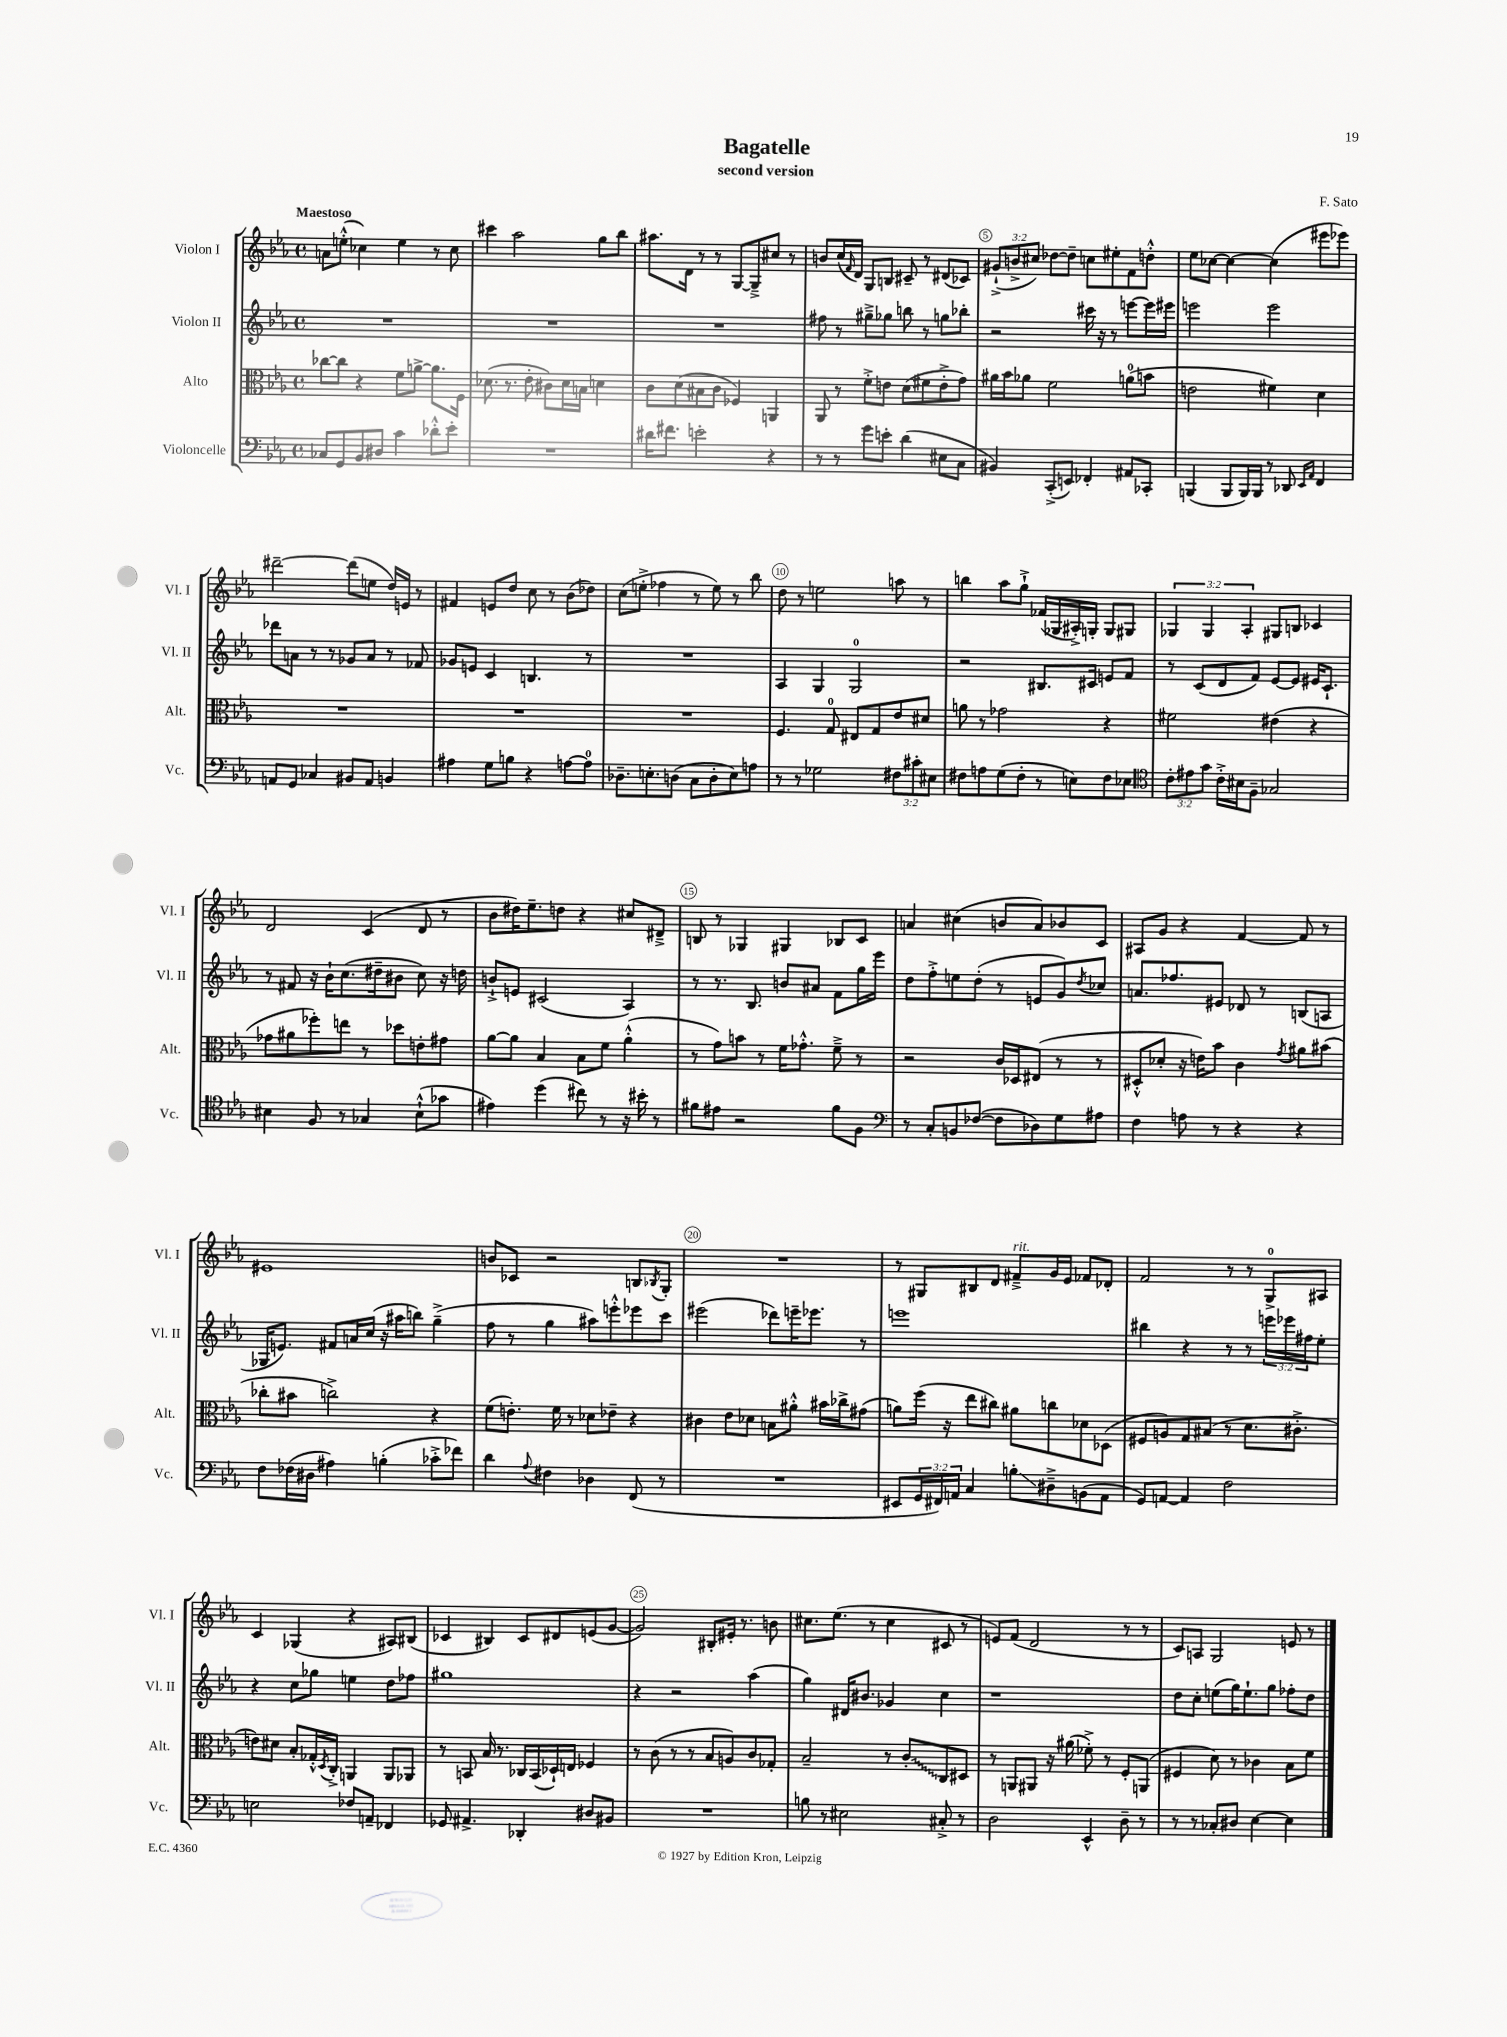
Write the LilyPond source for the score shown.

\header { title = "Bagatelle" composer = "F. Sato" subtitle = "second version" }
<<
\new StaffGroup <<
\new Staff = "s0" \with { instrumentName = "Violon I" shortInstrumentName = "Vl. I" } {
    \clef treble \key ees \major \defaultTimeSignature \time 4/4 \override Staff.TupletNumber.text = #tuplet-number::calc-fraction-text \tempo "Maestoso"
    a'8 e''8-.-^( ces''4) e''4 r8 ces''8 |
    cis'''4 aes''2 g''8 bes''8 |
    ais''8. d'16 r8 r8 g8~ g8---> cis''8 r8 |
    b'8 c''16( \grace { f'16 } d'16) g8 b8 cis'8-- r8 dis'8( ces'8) |
    \tuplet 3/2 { gis'8-!->( b'8-> cis''8) } des''8~ des''8-- c''8 eis''8-. f'8 d''8-.-^ |
    ees''8 ces''8~ ces''4~ ces''4( eis'''8 ees'''8) |
    dis'''2~-- dis'''8( e''8 d''16) e'16 r8 |
    fis'4 e'8 d''8 c''8 r8 bes'8( des''8) |
    c''8( e''8-.-> fes''4 r8 e''8) r8 bes''8 |
    d''8 r8 e''2 a''8 r8 |
    b''4 aes''8 g''8-!-> fes'16( ges16 ais16-.->) g16-. g8 gis8 |
    \tuplet 3/2 { ges4 ges4 aes4-. } gis8 b8 ces'4 |
    d'2 c'4( d'8 r8 |
    bes'8 dis''16) ees''8.-- d''8 r4 cis''8 dis'8---> |
    b8 r8 ges4 gis4 bes8 c'8 |
    a'4 cis''4( b'8 a'8) bes'8 c'8 |
    ais8 g'8 r4 f'4~ f'8 r8 |
    eis'1 |
    b'8 ces'8 r2 b8 \acciaccatura { bes8 } g8-. |
    R1 |
    r8 gis8 bis8 d'8 fis'8--->^\markup { \italic "rit." } g'16 ees'16 fes'8 des'8-. |
    f'2 r8 r8 g8-0-> ais8 |
    c'4 ges4( r4 ais8) bis8( |
    ces'4 bis4) ces'8 dis'8 e'8( g'8~ |
    g'2) bis8-. eis'16-. r8. b'8 |
    cis''8. ees''8.( r8 cis''4 cis'8 r8 |
    e'8) f'8( d'2 r8 r8 |
    c'8) a8 g2 e'8 r8 \bar "|." |
}
\new Staff = "s1" \with { instrumentName = "Violon II" shortInstrumentName = "Vl. II" } {
    \clef treble \key ees \major \defaultTimeSignature \time 4/4 \override Staff.TupletNumber.text = #tuplet-number::calc-fraction-text
    R1 |
    R1 |
    R1 |
    fis''8 r8 gis''8---> ges''8 b''8 r8 g''8 bes''8-. |
    r2 cis'''16 r16 r8 e'''8~ e'''16 eis'''16 |
    e'''2 e'''2 |
    des'''8 a'8 r8 r8 ges'8 a'8 r8 fes'8 |
    ges'8 e'8 c'4 b4. r8 |
    R1 |
    aes4 g4 g2-0 |
    r2 bis8. cis'16 e'8 f'8 |
    r8 c'8( d'8 f'8) ees'8~ ees'8 eis'16 c'8.-! |
    r8 fis'8 r16 bes'16-! c''8.( dis''16-- bis'8 c''8) r16 d''16 |
    b'8-!-> e'8 cis'2( aes4) |
    r8 r8. bes8. b'8 ais'8 f'8 g''16 ees'''16 |
    d''8 f''8-.-> e''8 d''8-.( r8 e'8 g'8) \acciaccatura { d''8 } ces''8 |
    a'8. fes''8. eis'8 des'8 r8 b8( a8 |
    ges16 e'8.) fis'8 a'16 c''16( r16 ais''16 b''8) g''4--->( |
    f''8 r8 g''4 ais''8) e'''8-.-^ ees'''8 c'''8 |
    eis'''2( des'''8) e'''16-- ees'''8. r8 |
    e'''1 |
    bis''4 r4 r8 r8 \tuplet 3/2 { e'''16 ees'''16 fis''16 } ees''8-. |
    r4 c''8 ges''8 e''4 d''8 fes''8 |
    gis''1 |
    r4 r2 aes''4( |
    g''4) dis'16 bis'8. ges'4 c''4 |
    r1 |
    d''8 c''8-. e''8( g''16) e''8.-! g''8 fes''8-. d''8 \bar "|." |
}
\new Staff = "s2" \with { instrumentName = "Alto" shortInstrumentName = "Alt." } {
    \clef alto \key ees \major \defaultTimeSignature \time 4/4
    ces''8~ ces''8 r4 f'8 a'8~-> a'8. f16 |
    des'8.( r8. ees'8-. cis'8) des'16 b16 d'4 |
    c'8 d'8( bis8 c'8 fes4) a,4 |
    aes,8 r8 f'8-.-> e'8 d'8( fis'8 e'8-.-> g'8) |
    ais'16 bes'16 aes'8 f'2 a'8-0( b'8 |
    e'2 fis'4) d'4 |
    R1 |
    R1 |
    R1 |
    f4. g8-0 eis8 g8 ees'8 dis'8 |
    a'8 r8 ges'2 r4 |
    fis'2 eis'4( r4 |
    ges'8 ais'8 fes''8-.) e''8 r8 des''8 e'8-. gis'8 |
    aes'8~ aes'8 bes4 bes8 f'8 aes'4-.-^( |
    r8 g'8) b'8 r8 f'16 ges'8.-.-^ f'8---> r8 |
    r2 c'16 des16 eis8( r8 r8 |
    dis8-.-^ des'8-. r16 e'16) bes'8 c'4 \acciaccatura { g'8 } ais'8 bis'8( |
    ces''8-. bis'8 c''2->) r4 |
    f'8( e'8.-.) f'16 r8 des'8 ees'8-- r4 |
    cis'4 ees'8 des'8 b8 ais'8-.-^ bis'16 ces''16-> gis'8( |
    a'8) f''16( r16 ees''8 cis''8) ais'8 c''8 des'8 des8( |
    fis8 a8) g8 bis8( r8 d'8. cis'8.-.-> |
    e'8) dis'8 bes8-. ges16-.-^ \acciaccatura { d8 } c16-.-> a,4 a,8 aes,8 |
    r8 b,8 bes16 r8. ces16 b,16( des16-!) e16 fes4 |
    r8 c'8( r8 r8 bes8 a8) c'8 ges8-. |
    bes2-- r8 \once \override Glissando.style = #'zigzag c'8-.\glissando c8 dis8 |
    r8 a,8 ais,8 r16 ais'16( fes'8-.->) r8 f8-. a,8( |
    fis4 d'8) r8 ces'4 bes8 f'8 \bar "|." |
}
\new Staff = "s3" \with { instrumentName = "Violoncelle" shortInstrumentName = "Vc." } {
    \clef bass \key ees \major \defaultTimeSignature \time 4/4 \override Staff.TupletNumber.text = #tuplet-number::calc-fraction-text
    ces8 g,8 bes,8 dis8 c'4 des'8-.-^ ees'8-. |
    R1 |
    dis'16 fis'8. e'2-. r4 |
    r8 r8 g'8 e'8-. d'4( eis8 c8 |
    bis,4) c,8-.->( e,8) fes,4-. ais,8 ces,8-. |
    b,,4( b,,8 b,,16) b,,16 r8 des,8 \grace { ees,16 aes,16 } f,4 |
    a,8 g,8 ces4 bis,8 a,8 b,4 |
    ais4 g8 b8 r4 a8~ a8-0 |
    des8.-- e8.-. d8( c8 d8-. e8) a8 |
    r8 r8 ges2 \tuplet 3/2 { fis8 cis'8-. eis8 } |
    fis8 a8 g8( fis8-. r8 e8) fis8 ees8 |
    \clef tenor \tuplet 3/2 { c'8-. eis'8 g'8 } c'16-.-> bis16 f8-- ges2 |
    bis4 f8 r8 ges4 bis8-!-^( ges'8 |
    eis'4) d''4( cis''8) r8 r16 bis'16-. r8 |
    fis'8 eis'8 r2 fis'8 f8 |
    \clef bass r8 c8-. b,8 fes8~( fes8 des8) g8 ais8 |
    f4 a8 r8 r4 r4 |
    f8 fes16( dis16 ais4) b4-.( ces'8-.-> fes'8) |
    d'4 \appoggiatura { aes8 } fis4 des4 f,8( r8 |
    R1 |
    eis,8 \tuplet 3/2 { g,16 fis,16) a,16 } c4 b8-.\glissando dis8---> b,8( a,8 |
    g,8) a,8~ a,4 f2 |
    e2 fes8 a,8-- fes,4 |
    ges,8 ais,4.-> des,4-. dis8 bis,8 |
    R1 |
    b8 r8 eis2 cis8-.-> r8 |
    d2 ees,4-^ d8-- r8 |
    r8 r8 ces8-. dis8 ees4~ ees4 \bar "|." |
}
>>
>>
\layout { \context { \Score \override BarNumber.break-visibility = ##(#f #t #t) barNumberVisibility = #(every-nth-bar-number-visible 5) \override BarNumber.stencil = #(make-stencil-circler 0.1 0.3 ly:text-interface::print) } }
